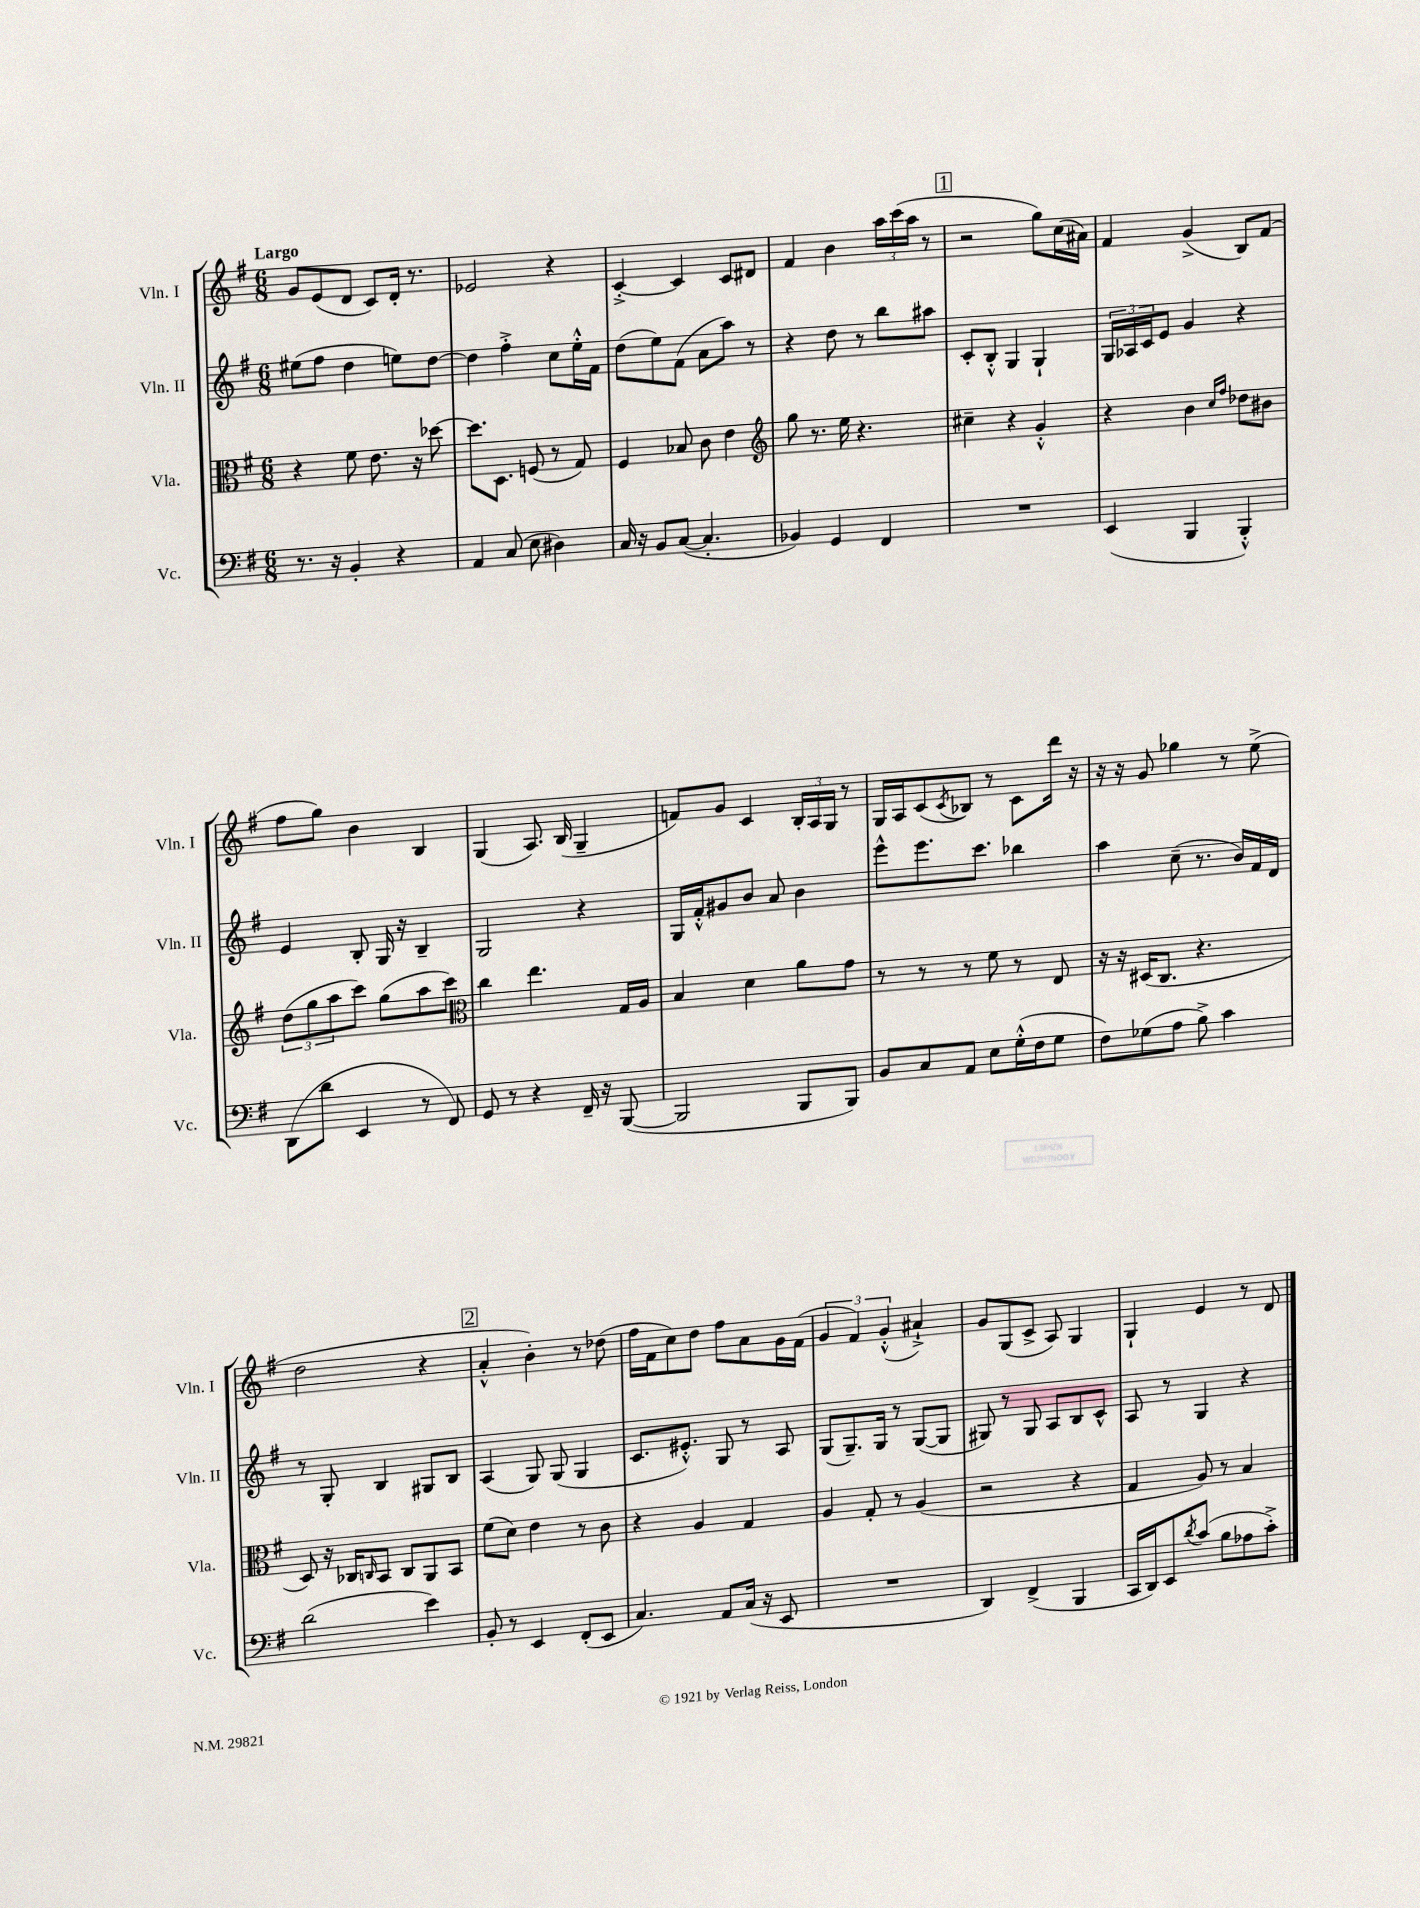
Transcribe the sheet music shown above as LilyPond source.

<<
\new StaffGroup <<
\new Staff = "s0" \with { instrumentName = "Vln. I" shortInstrumentName = "Vln. I" } {
    \clef treble \key g \major \numericTimeSignature \time 6/8 \tempo "Largo"
    g'8 e'8( d'8 c'8) d'16-. r8. |
    ees'2 r4 |
    c'4~-.-> c'4 c'8 dis'8 |
    fis'4 b'4 \tuplet 3/2 { a''16 c'''16( a''16 } r8 |
    \mark \markup { \box "1" } r2 g''8) c''16( ais'16) |
    fis'4 g'4->( b8) fis'8( |
    fis''8 g''8) b'4 b4 |
    g4( a8.) b16( g4-- |
    f'8) g'8 c'4 \tuplet 3/2 { b16-. a16 g16 } r8 |
    g16 a16 c'8( \acciaccatura { c'8 } bes8) r8 c'8 d'''16 r16 |
    r16 r16 g'8 ges''4 r8 e''8->( |
    d''2 r4 |
    \mark \markup { \box "2" } a'4-.-^ b'4-.) r8 des''8( |
    fis''16 fis'16 c''8) d''8 fis''8 a'8 g'16 fis'16( |
    \tuplet 3/2 { g'4 fis'4) g'4-.-^( } ais'4-!->) |
    g'8 g8( c'8-> a8) g4 |
    g4-! e'4 r8 d'8 \bar "|." |
}
\new Staff = "s1" \with { instrumentName = "Vln. II" shortInstrumentName = "Vln. II" } {
    \clef treble \key g \major \numericTimeSignature \time 6/8
    eis''8( fis''8 d''4 e''8) d''8~ |
    d''4 fis''4-.-> c''8 e''16-.-^ fis'16 |
    d''8( e''8) fis'8( a'8 a''8) r8 |
    r4 d''8 r8 b''8 ais''8 |
    \mark \markup { \box "1" } c'8-. b8-.-^ g4 g4-! |
    \tuplet 3/2 { g16 aes16 c'16 } e'8 g'4 r4 |
    e'4 b8-. g16 r16 b4-- |
    g2 r4 |
    g16 fis'16-.-^ gis'8 b'8 a'8 b'4 |
    e'''8-^ e'''8. c'''8. bes''4 |
    a''4 c''8--( r8. b'16) fis'16 d'16 |
    r8 g8-. b4 gis8 b8 |
    \mark \markup { \box "2" } a4( g8) g8( g4 |
    c'8. eis'8.-.-^) g8 r8 a8 |
    g8( g8.--) g16 r8 g8~( g8 |
    gis8) r8 gis8 a8 b8 c'8-^ |
    a8 r8 g4 r4 \bar "|." |
}
\new Staff = "s2" \with { instrumentName = "Vla." shortInstrumentName = "Vla." } {
    \clef alto \key g \major \numericTimeSignature \time 6/8
    r4 fis'8 e'8. r16 des''8~ |
    des''8. d8. f8( r8 g8) |
    fis4 bes8 c'8 e'4 |
    \clef treble g''8 r8. e''16 r4. |
    \mark \markup { \box "1" } cis''4-- r4 g'4-.-^ |
    r4 b'4 \grace { c''16 fis''16 } des''8 bis'8 |
    \tuplet 3/2 { d''8( g''8 a''8 } c'''8) g''8( a''8 c'''8) |
    \clef alto c''4 e''4. g16 a16 |
    b4 d'4 a'8 g'8 |
    r8 r8 r8 fis'8 r8 e8 |
    r16 r16 dis16( c8. r4. |
    d8) r16 ces16 \grace { c16 } b,8 c8 a,8 b,8 |
    \mark \markup { \box "2" } fis'8( d'8) e'4 r8 c'8 |
    r4 a4 g4 |
    a4 g8-. r8 a4( |
    r2 r4 |
    g4 a8) r8 b4 \bar "|." |
}
\new Staff = "s3" \with { instrumentName = "Vc." shortInstrumentName = "Vc." } {
    \clef bass \key g \major \numericTimeSignature \time 6/8
    r8. r16 b,4-. r4 |
    a,4 c8( e8 dis4) |
    c16 r16 b,8 c8~( c4.-. |
    bes,4) g,4 fis,4 |
    \mark \markup { \box "1" } R2. |
    e,4( b,,4 b,,4-.-^) |
    d,8( d'8 e,4 r8 fis,8) |
    g,8 r8 r4 fis,16-- r16 b,,8~( |
    b,,2 b,,8 b,,8) |
    b,8 c8 a,8 e8 g16-.-^( fis16 g8 |
    fis8) ges8( a8 b8->) c'4 |
    d'2( e'4) |
    \mark \markup { \box "2" } b,8-. r8 e,4 fis,8-.( e,8 |
    c4.) a,8 c16( r16 e,8 |
    R2. |
    d,4) fis,4->( b,,4 |
    c,16 d,16) e,8 \acciaccatura { d'8 } c'8( b8 aes8 c'8-.->) \bar "|." |
}
>>
>>
\layout { \context { \Score \remove "Bar_number_engraver" } }
